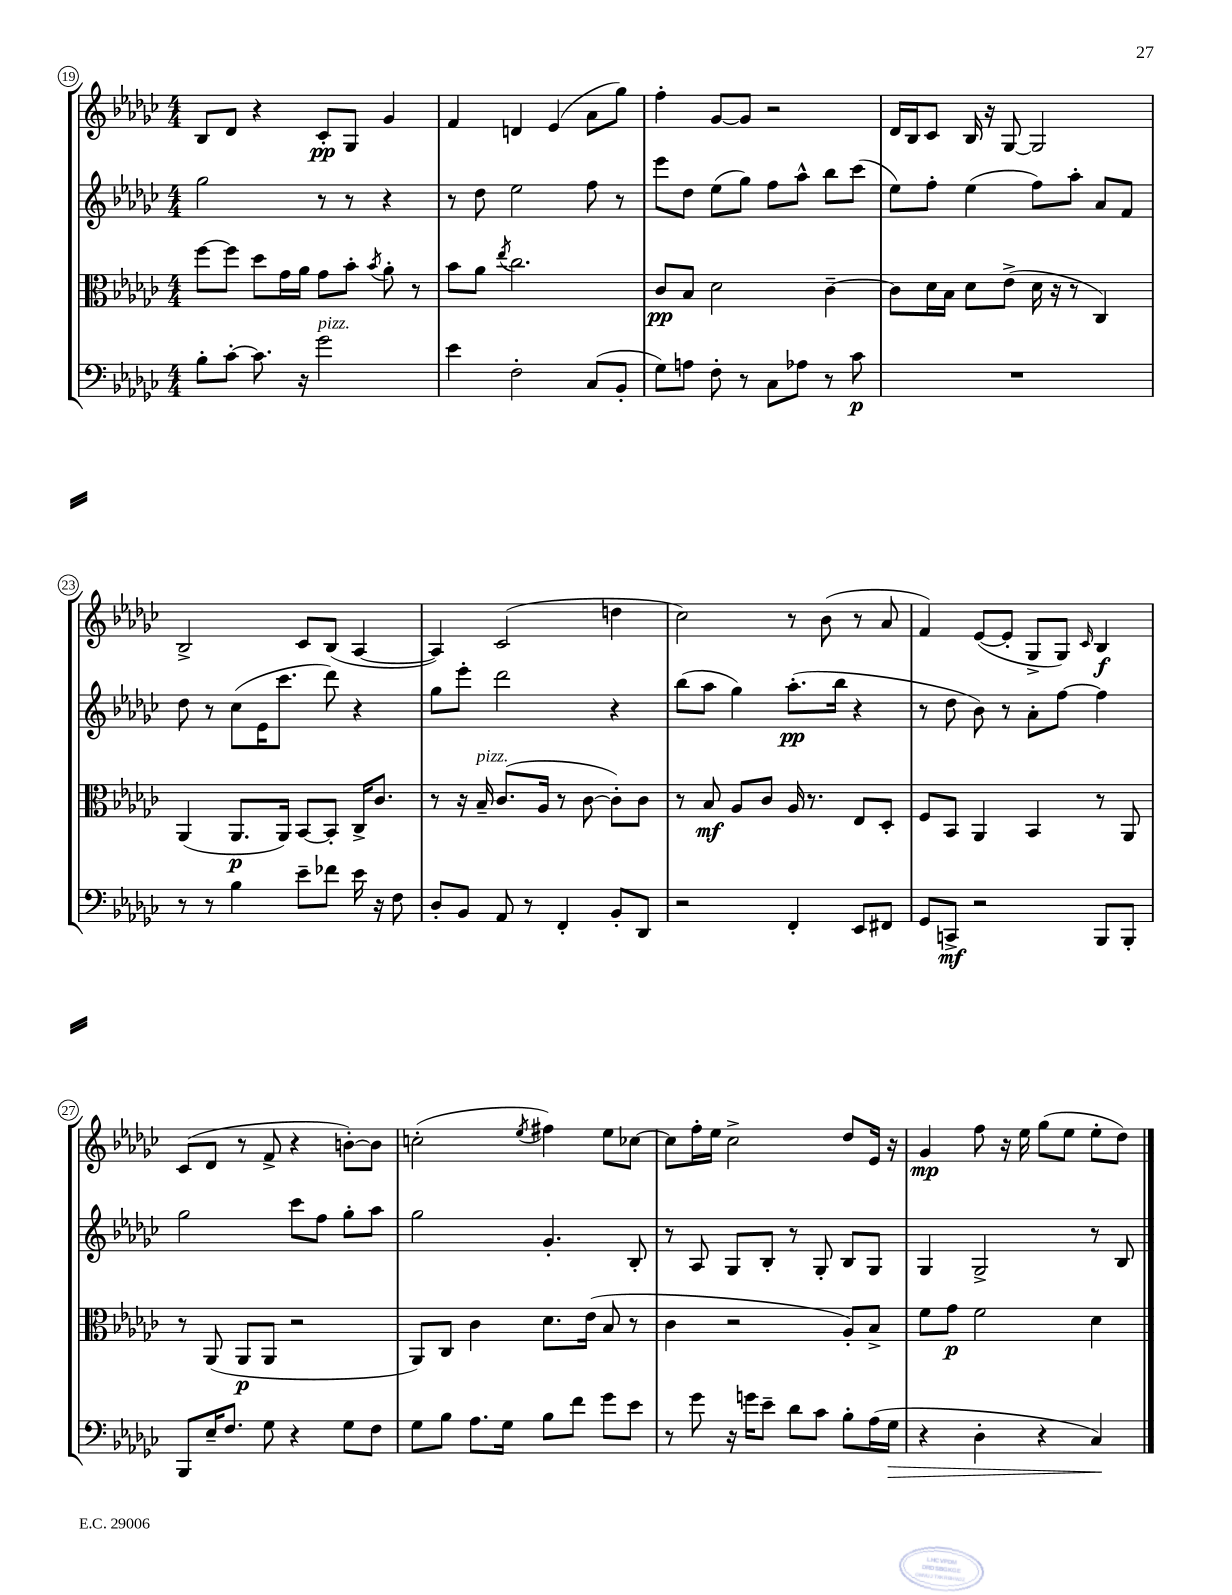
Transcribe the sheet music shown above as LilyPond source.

<<
\new StaffGroup <<
\new Staff = "s0" {
    \clef treble \key ges \major \numericTimeSignature \time 4/4
    \autoBeamOff bes8[ des'8] r4 ces'8[-.\pp ges8] ges'4 |
    f'4 d'4 ees'4( aes'8[ ges''8]) |
    f''4-. ges'8[~ ges'8] r2 |
    des'16[ bes16 ces'8] bes16 r16 ges8~ ges2 |
    bes2-> ces'8[ bes8]( aes4~ |
    aes4) ces'2( d''4 |
    ces''2) r8 bes'8( r8 aes'8 |
    f'4) ees'8[~( ees'8]-. ges8[-> ges8]) \grace { ces'16 } bes4\f |
    ces'8[( des'8] r8 f'8-> r4 b'8[~-.) b'8] |
    c''2-.( \acciaccatura { ees''8 } fis''4) ees''8[ ces''8]~ |
    ces''8[ f''16-. ees''16] ces''2-> des''8[ ees'16] r16 |
    ges'4\mp f''8 r16 ees''16 ges''8[( ees''8] ees''8[-. des''8]) \bar "|." |
}
\new Staff = "s1" {
    \clef treble \key ges \major \numericTimeSignature \time 4/4
    \autoBeamOff ges''2 r8 r8 r4 |
    r8 des''8 ees''2 f''8 r8 |
    ees'''8[ des''8] ees''8[( ges''8]) f''8[ aes''8]-^ bes''8[ ces'''8]( |
    ees''8[) f''8]-. ees''4( f''8[) aes''8]-. aes'8[ f'8] |
    des''8 r8 ces''8[( ees'16 ces'''8.] des'''8) r4 |
    ges''8[ ees'''8]-. des'''2 r4 |
    bes''8[( aes''8] ges''4) aes''8.[-.\pp( bes''16] r4 |
    r8 des''8 bes'8) r8 aes'8[-. f''8]~ f''4 |
    ges''2 ces'''8[ f''8] ges''8[-. aes''8] |
    ges''2 ges'4.-. bes8-. |
    r8 aes8 ges8[ bes8]-. r8 ges8-. bes8[ ges8] |
    ges4 ges2-> r8 bes8 \bar "|." |
}
\new Staff = "s2" {
    \clef alto \key ges \major \numericTimeSignature \time 4/4
    \autoBeamOff f''8[~ f''8] des''8[ ges'16 aes'16] ges'8[ bes'8]-. \acciaccatura { bes'8 } aes'8-. r8 |
    bes'8[ aes'8] \acciaccatura { ees''8 } ces''2. |
    ces'8[\pp bes8] des'2 ces'4~-- |
    ces'8[ des'16 bes16] des'8[ ees'8]->( des'16 r16 r8 ces4) |
    aes,4( aes,8.[\p aes,16]) bes,8[~ bes,8]-. ces16[-> ces'8.] |
    r8 r16 bes16--^\markup { \italic "pizz." } ces'8.[( aes16] r8 ces'8~ ces'8[-.) ces'8] |
    r8 bes8\mf aes8[ ces'8] aes16 r8. ees8[ des8]-. |
    f8[ bes,8] aes,4 bes,4 r8 aes,8 |
    r8 aes,8( aes,8[\p aes,8] r2 |
    aes,8[) ces8] ces'4 des'8.[ ees'16]( bes8 r8 |
    ces'4 r2 aes8[-.) bes8]-> |
    f'8[ ges'8]\p f'2 des'4 \bar "|." |
}
\new Staff = "s3" {
    \clef bass \key ges \major \numericTimeSignature \time 4/4
    \autoBeamOff bes8[-. ces'8]~-. ces'8. r16 ges'2^\markup { \italic "pizz." } |
    ees'4 f2-. ces8[( bes,8]-. |
    ges8[) a8] f8-. r8 ces8[ aes8] r8 ces'8\p |
    R1 |
    r8 r8 bes4 ees'8[-- fes'8] ees'16 r16 f8 |
    des8[-. bes,8] aes,8 r8 f,4-. bes,8[-. des,8] |
    r2 f,4-. ees,8[ fis,8] |
    ges,8[ c,8]->\mf r2 bes,,8[ bes,,8]-. |
    bes,,8[ ees16-- f8.] ges8 r4 ges8[ f8] |
    ges8[ bes8] aes8.[ ges16] bes8[ f'8] ges'8[ ees'8] |
    r8 ges'8 r16 g'16[ ees'8]-- des'8[ ces'8] bes8[-. aes16( ges16]\> |
    r4 des4-. r4 ces4\!) \bar "|." |
}
>>
>>
\layout { \context { \Score currentBarNumber = #19 \override BarNumber.stencil = #(make-stencil-circler 0.1 0.3 ly:text-interface::print) } }
